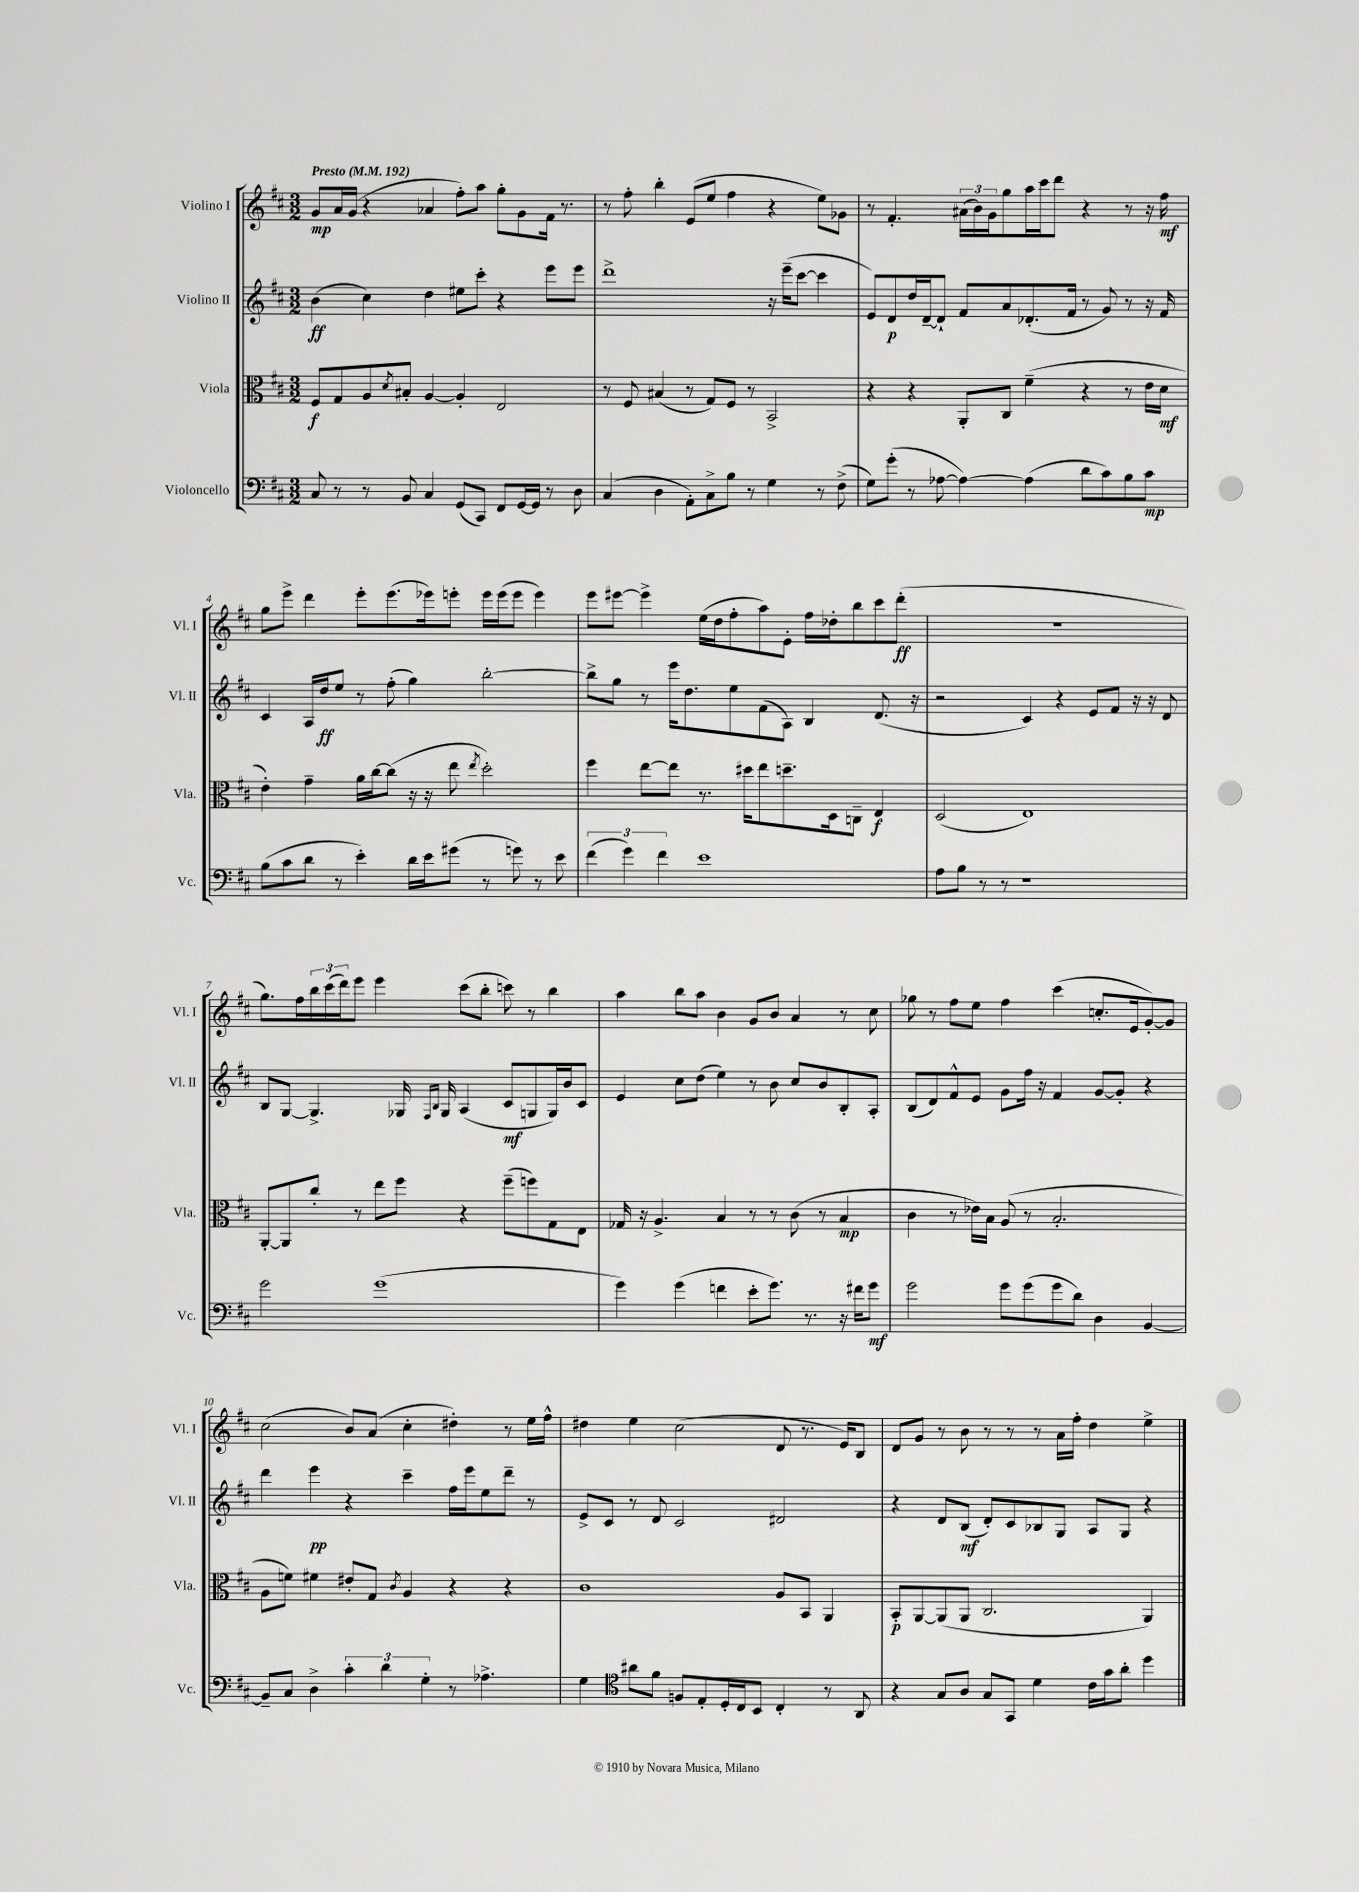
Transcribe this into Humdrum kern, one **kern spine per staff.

**kern	**kern	**kern	**kern
*staff4	*staff3	*staff2	*staff1
*clefF4	*clefC3	*clefG2	*clefG2
*k[f#c#]	*k[f#c#]	*k[f#c#]	*k[f#c#]
*M3/2	*M3/2	*M3/2	*M3/2
*MM192	*MM192	*MM192	*MM192
8C#/	8F#/L	(4b\	8g/L
8r	8G/	.	16a/L
.	.	.	(16g/JJ
8r	8A/	4cc#\)	4r
.	8qd/	.	.
8BB/	8B#'/J	.	.
4C#/	[4A/	4dd\	4a-/
(8GG/L	4A'/]	8ee#\L	8ff#'\L)
8CC#/J)	.	8ccc#'\J	8aa\J
8FF#/L	2E/	4r	8gg'\L
[16GG/L	.	.	8g\
16GG/]JJ	.	.	.
8r	.	8eee\L	16f#\Jk
.	.	.	8.r
8D\	.	8eee\J	.
=	=	=	=
(4C#/	8r	1ddd^	8r
.	8F#/	.	8ff#'\
4D\	(4B#/	.	4bb'\
8AA'\L)	8r	.	(8e/L
8C#^\	8G/L)	.	8ee/J
8B\J	8F#/J	.	4ff#\
8r	8r	.	.
4G\	2BB^/	16r	4r
.	.	(16eee~\LK	.
.	.	[8ccc#\J	.
8r	.	4ccc#\]	8ee\L)
(8F#^\	.	.	8g-\J
=	=	=	=
8G\L)	4r	8e/L)	8r
(8g'\J	.	8d/	4.f#'/
8r	4r	16dd/L	.
.	.	[16d~/J	.
[8A-\	.	8d`/]J	.
4A-\_)	8AA'/L	8f#/L	(24a#\LL
.	.	.	24b\)
.	.	.	24g\J
.	8C#/J	8a/	8gg\
(4A-\]	(4f#~\	(8.d-'/	16aa\L
.	.	.	16ccc#\J
.	.	.	8ddd\J
.	.	16f#/Jk	.
8d\L	4r	8r	4r
8c#\)	.	8g/)	.
8B\	8r	8r	8r
8c#\J	16e\LL	16r	16r
.	16d\JJ	16f#/	16ff#\
=	=	=	=
(8B\L	4e'\)	4c#/	8gg\L
8c#\	.	.	8eee^\J
8d\J	4g~\	16A/LL	4ddd\
.	.	16dd/J	.
8r	.	8ee/J	.
4e'\)	16a\LL	8r	8eee'\L
.	[16cc#\J	.	.
.	(8cc#\]J	(8ff#'\	(8.eee\
16d\LL	16r	4gg\)	.
16e\J	16r	.	16eee-\k)
(8g#\J	8ee\	.	8eee'\J
.	8qee/	.	.
8r	2dd'\)	[2bb'\	16eee\LL
.	.	.	(16eee\J
8g\)	.	.	8eee\J
8r	.	.	4eee\)
8e\	.	.	.
=	=	=	=
(6f#\	4ff#\	8bb^\]L	8eee\L
.	.	8gg\J	[8eee#\J
6g\)	.	.	.
.	[8ee\L	8r	4eee#^\]
6f#\	.	.	.
.	8ee\]J	16eee\LK	.
.	.	8.dd\	.
1e	8.r	.	(16ee\LL
.	.	.	16dd\J
.	.	8ee\	8ff#'\
.	16dd#\LK	.	.
.	8ee\	(8f#\	8aa\)
.	8.dd~\	8A\J)	8e'\J
.	.	4B/	16ff#\LL
.	16D\k	.	16dd-'\J
.	8C~\J	.	8bb\
.	4E/	(8.d/	8ccc#\
.	.	.	(8ddd'\J
.	.	16r	.
=	=	=	=
8A\L	(2D/	2r	1.r
8B\J	.	.	.
8r	.	.	.
8r	.	.	.
1r	1E)	4c#/)	.
.	.	4r	.
.	.	8e/L	.
.	.	8f#/J	.
.	.	16r	.
.	.	16r	.
.	.	8d/	.
=	=	=	=
2g\	[8AA'/L	8B/L	8.gg\L)
.	8AA/]	[8G/J	.
.	.	.	16ff#\L
.	8cc#'/J	4.G^/]	24bb\
.	.	.	(24ccc#\
.	.	.	24ddd\J)
.	8r	.	8eee\J
(1g	8ee\L	.	4eee\
.	8ff#\J	16G-/	.
.	.	16qqF#/LL	.
.	.	16qqB/JJ	.
.	.	16G-/	.
.	4r	(4A/	(8ccc#\L
.	.	.	8bb'\J
.	(8ff#~\L	8c#/L	8ccc\)
.	8ff\)	8G/	8r
.	8G\	16G/L)	4bb\
.	.	16b/J	.
.	8E\J	8c#/J	.
=	=	=	=
4g\)	16G-/	4e/	4aa\
.	16r	.	.
.	4.A^/	.	.
(4g\	.	8cc#\L	8bb\L
.	.	(8dd\J	8aa\J
4f\	4B/	4ee\)	4b\
8e'\L	8r	8r	8g/L
8.g\J)	8r	8b\	8b/J
.	(8c#\	8cc#/L	4a/
8.r	.	.	.
.	8r	8b/	.
16r	4B/	8B'/	8r
16f#\LK	.	.	.
8g\J	.	8A'/J	8cc#\
=	=	=	=
2g\	4c#\	(8B/L	8gg-\
.	.	8d/)	8r
.	8r	8f#^^/	8ff#\L
.	16e-\LL)	8e/J	8ee\J
.	16B\JJ	.	.
8g\L	(8A/	8g\L	4ff#\
(8g\	8r	16ff#\Jk	.
.	.	16r	.
8g\	2.B'/	4f#/	(4ccc#\
8d\J)	.	.	.
4D\	.	[8g/L	8.cc'/L
.	.	8g'/]J	.
.	.	.	16e/k
[4BB/	.	4r	[8g'/)
.	.	.	8g/]J
=	=	=	=
8BB~/]L	8A\L	4ddd\	(2cc#\
8C#/J	8f\J)	.	.
4D^\	4f#\	4eee\	.
6c#'\	8e#'/L	4r	8b/L)
.	8G/J	.	(8a/J
6d\	.	.	.
.	8qc#/	.	.
.	4A/	4ccc#~\	4cc#'\
6G'\	.	.	.
8r	4r	16ff#\LL	4dd#'\)
.	.	16eee\J	.
4.A-^\	.	8ee\	.
.	4r	8ddd~\J	8r
.	.	8r	16ee\LL
.	.	.	16ff#^^\JJ
=	=	=	=
4G\	1c#	8e^/L	4dd#\
.	.	8c#/J	.
*clefC4	*	*	*
8a#\L	.	8r	4ee\
8f#\J	.	8d/	.
8F/L	.	2c#/	(2cc#\
8E'/	.	.	.
16D'/L	.	.	.
16C#/J	.	.	.
8BB/J	.	.	.
4C#'/	8A/L	2d#/	8d/
.	8BB/J	.	8.r
8r	4AA/	.	.
.	.	.	16e/LK)
8AA/	.	.	8B/J
=	=	=	=
4r	8BB'/L	4r	8d/L
.	[8AA/	.	8g/J
8G/L	(8AA/]	8d/L	8r
8A/J	8AA/J	(8B/J	8b\
8G/L	2.C#/	8d'/L)	8r
8GG/J	.	8c#/	8r
4d\	.	8B-/	8r
.	.	8G/J	16a\LL
.	.	.	16ff#'\JJ
16c#\LL	.	8A/L	4dd\
16g\J	.	.	.
8a'\J	.	8G/J	.
4dd\	4AA/)	4r	4ee^\
==	==	==	==
*-	*-	*-	*-
